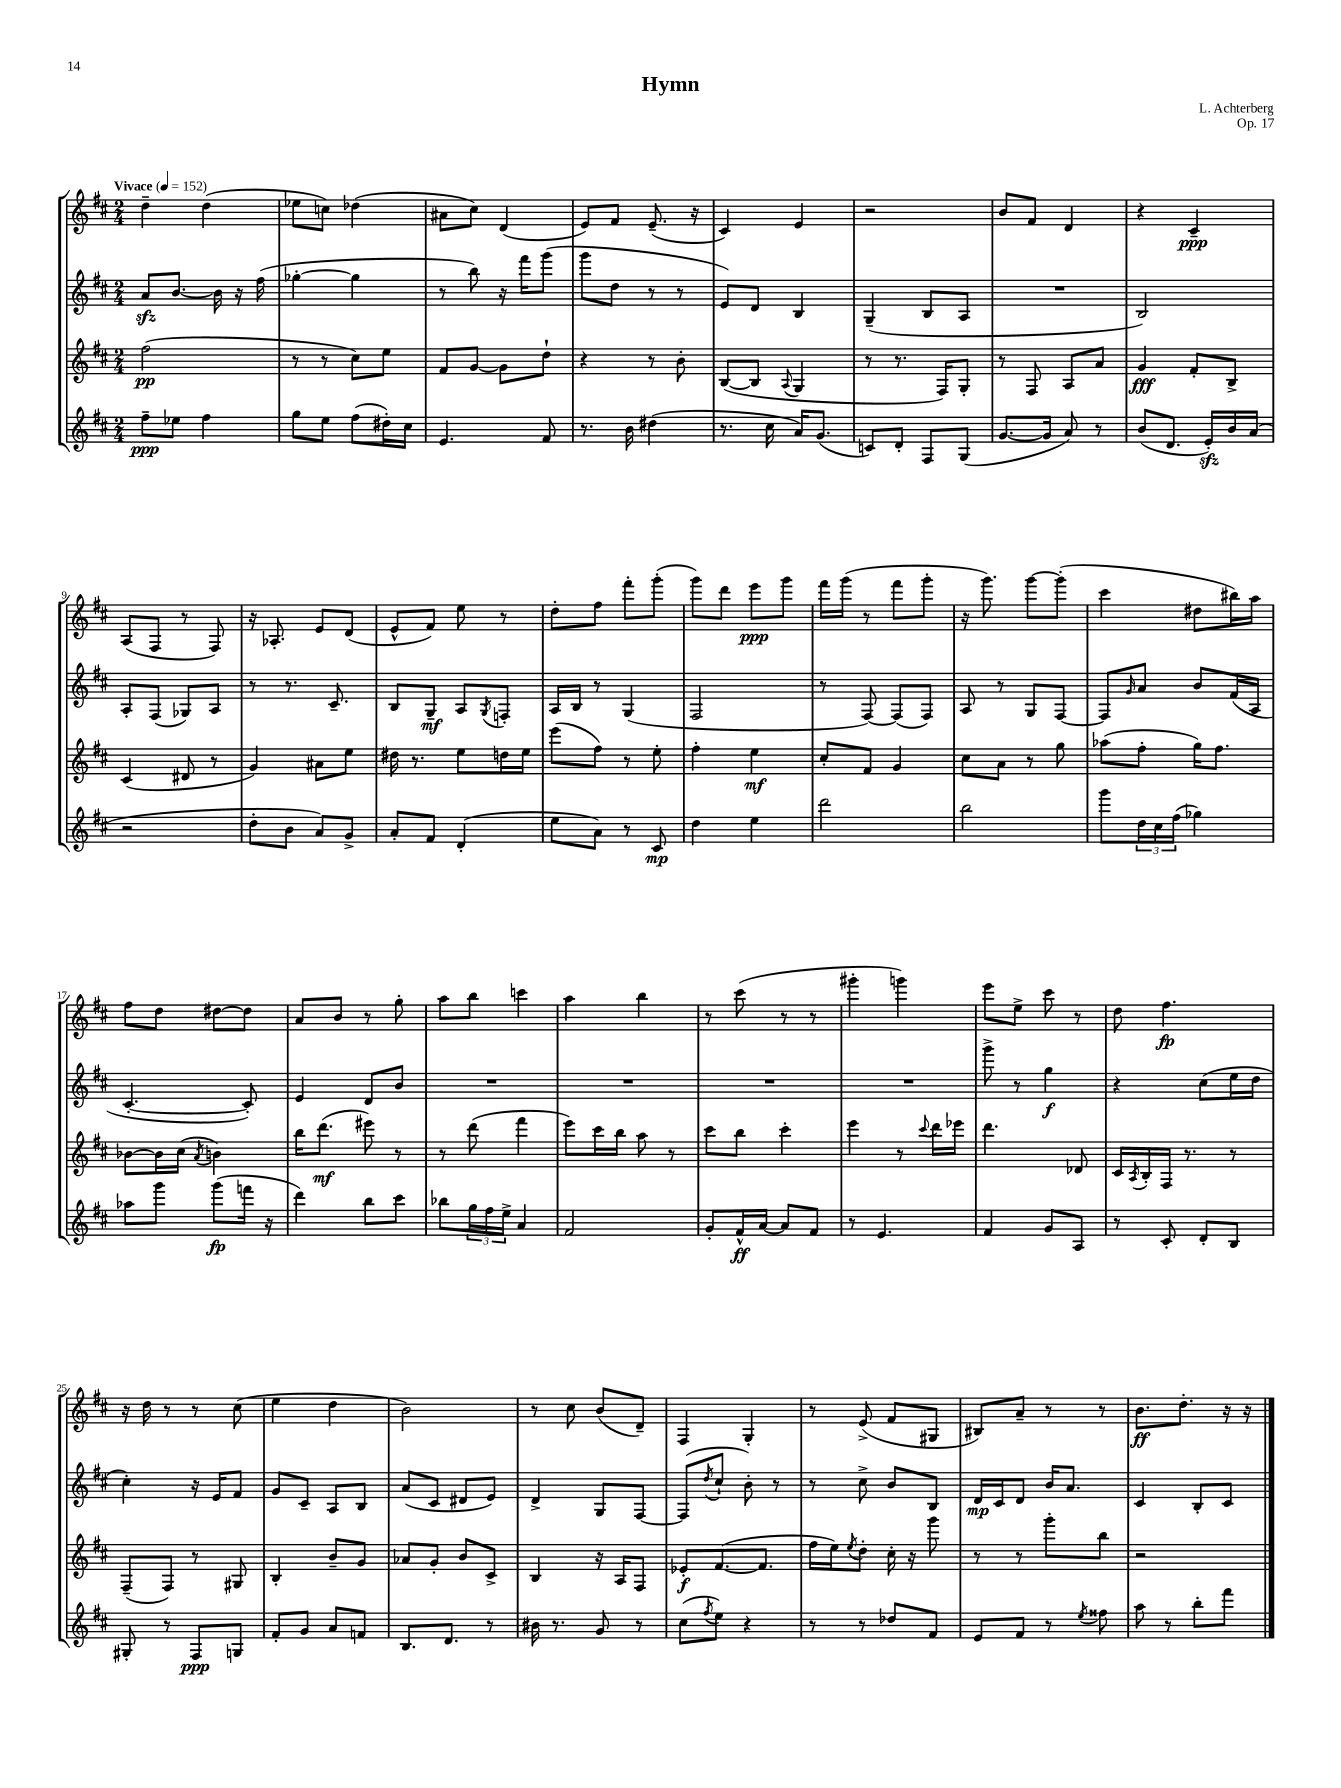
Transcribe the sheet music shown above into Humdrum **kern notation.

**kern	**kern	**kern	**kern
*staff4	*staff3	*staff2	*staff1
*clefG2	*clefG2	*clefG2	*clefG2
*k[f#c#]	*k[f#c#]	*k[f#c#]	*k[f#c#]
*M2/4	*M2/4	*M2/4	*M2/4
*MM152	*MM152	*MM152	*MM152
8ff#~	(2ff#	8a	4dd~
8ee-	.	[8.b	.
4ff#	.	.	(4dd
.	.	16b]	.
.	.	16r	.
.	.	(16ff#	.
=	=	=	=
8gg	8r	[4gg-'	8ee-
8ee	8r	.	8cc)
(8ff#	8cc#)	4gg-]	(4dd-
16dd#')	8ee	.	.
16cc#	.	.	.
=	=	=	=
4.e	8f#	8r	8a#
.	[8g	8bb)	8cc#)
.	8g]	16r	(4d
.	.	16fff#	.
8f#	8dd`	(8ggg	.
=	=	=	=
8.r	4r	8ggg	8e)
.	.	8dd	8f#
16b	.	.	.
(4dd#	8r	8r	(8.e~
.	8b'	8r	.
.	.	.	16r
=	=	=	=
8.r	([8B	8e)	4c#)
.	8B]	8d	.
16cc#	.	.	.
.	8qqA	.	.
16a)	4G	4B	4e
(8.g	.	.	.
=	=	=	=
8c)	8r	(4G~	2r
8d'	8.r	.	.
8F#	.	8B	.
.	16F#)	.	.
(8G	8G'	8A	.
=	=	=	=
[8.g	8r	2r	8b
.	8F#	.	8f#
16g]	.	.	.
8a)	8A	.	4d
8r	8a	.	.
=	=	=	=
(8b	4g	2B)	4r
8.d	.	.	.
.	8f#'	.	4c#~
16e')	.	.	.
16b	8B^	.	.
(16a	.	.	.
=	=	=	=
2r	(4c#	8A'	(8A
.	.	(8F#	8F#
.	8d#	8G-)	8r
.	8r	8A	8F#)
=	=	=	=
8dd'	4g)	8r	16r
.	.	.	8.A-'
8b	.	8.r	.
8a)	8a#	.	8e
.	.	8.c#~	.
8g^	8ee	.	(8d
=	=	=	=
8a'	16dd#	8B	8e^^
.	8.r	.	.
8f#	.	8G~	8f#)
(4d'	8ee	8A	8ee
.	.	8qG	.
.	16dd	8F'	8r
.	16ee	.	.
=	=	=	=
8ee	(8eee	16A	8dd'
.	.	16B	.
8a)	8ff#)	8r	8ff#
8r	8r	(4G	8fff#'
8c#	8ee'	.	(8ggg'
=	=	=	=
4dd	4ff#'	2F#	8ggg)
.	.	.	8ddd
4ee	4ee	.	8eee
.	.	.	8ggg
=	=	=	=
2ddd	8cc#'	8r	16fff#
.	.	.	(16ggg
.	8f#	[8F#)	8r
.	4g	(8F#]	8fff#
.	.	8F#)	8ggg'
=	=	=	=
2bb	8cc#	8A	16r
.	.	.	8.ggg)
.	8a	8r	.
.	8r	8G	[8ggg
.	8gg	[8F#	(8ggg']
=	=	=	=
8ggg	(8aa-	8F#]	4ccc#
.	.	16qqg	.
24dd	8ff#'	8a	.
24cc#	.	.	.
(24ff#	.	.	.
4gg-)	16gg)	8b	8dd#
.	8.ff#	.	.
.	.	(16f#	16bb#)
.	.	16A	16aa
=	=	=	=
8aa-	[8b-	[4.c#'	8ff#
8ggg	16b-]	.	8dd
.	(16cc#	.	.
.	8qa	.	.
(8ggg	4b)	.	[8dd#
16fff	.	8c#'])	8dd#]
16r	.	.	.
=	=	=	=
4ddd)	16bb	4e	8a
.	(8.ddd	.	.
.	.	.	8b
8bb	8eee#)	8d	8r
8ccc#	8r	8b	8gg'
=	=	=	=
8bb-	8r	2r	8aa
24gg	(8ddd	.	8bb
24ff#	.	.	.
24ee^	.	.	.
4a	4fff#	.	4ccc
=	=	=	=
2f#	8eee)	2r	4aa
.	16ccc#	.	.
.	16bb	.	.
.	8aa	.	4bb
.	8r	.	.
=	=	=	=
8g'	8ccc#	2r	8r
16f#^^	8bb	.	(8ccc#
[16a	.	.	.
8a]	4ccc#'	.	8r
8f#	.	.	8r
=	=	=	=
8r	4eee	2r	4ggg#'
4.e	.	.	.
.	8r	.	4ggg)
.	8qqccc#	.	.
.	16ddd	.	.
.	16eee-	.	.
=	=	=	=
4f#	4.ddd	8ggg^	8eee
.	.	8r	8ee^
8g	.	4gg	8ccc#
8A	8d-	.	8r
=	=	=	=
8r	16c#	4r	8dd
.	8qA	.	.
.	16B'	.	.
8c#'	16F#	.	4.ff#
.	8.r	.	.
8d'	.	(8cc#	.
8B	8r	16ee	.
.	.	16dd	.
=	=	=	=
8G#'	(8F#~	4cc#')	16r
.	.	.	16dd
8r	8F#)	.	8r
8F#	8r	16r	8r
.	.	16e	.
8G	8G#	8f#	(8cc#
=	=	=	=
8f#'	4B'	8g	4ee
8g	.	8c#~	.
8a	8b~	8A	4dd
8f	8g	8B	.
=	=	=	=
8.B	8a-	(8a	2b)
.	8g'	8c#	.
8.d	.	.	.
.	8b	8d#	.
8r	8c#^	8e)	.
=	=	=	=
16b#	4B	4d^	8r
8.r	.	.	.
.	.	.	8cc#
8g	16r	8G	(8b
.	16A	.	.
8r	8F#	[8F#	8d~)
=	=	=	=
(8cc#	8e-'	(8F#]	4F#
8qff#	.	8qdd	.
8ee)	([8.f#	8cc#`	.
4r	.	8b')	4G'
.	8.f#]	.	.
.	.	8r	.
=	=	=	=
8r	16ff#	8r	8r
.	16ee)	.	.
.	8qee	.	.
8r	8dd'	8cc#^	(8e^
8dd-	16cc#'	8b	8f#
.	16r	.	.
8f#	8ggg	8B	8G#
=	=	=	=
8e	8r	16d	8B#)
.	.	16c#	.
8f#	8r	8d	8a~
8r	8ggg'	16b	8r
.	.	8.a	.
8qee	.	.	.
8ff##	8bb	.	8r
=	=	=	=
8aa	2r	4c#	8.b
8r	.	.	.
.	.	.	8.dd'
8bb'	.	8B'	.
8fff#	.	8c#	16r
.	.	.	16r
==	==	==	==
*-	*-	*-	*-
